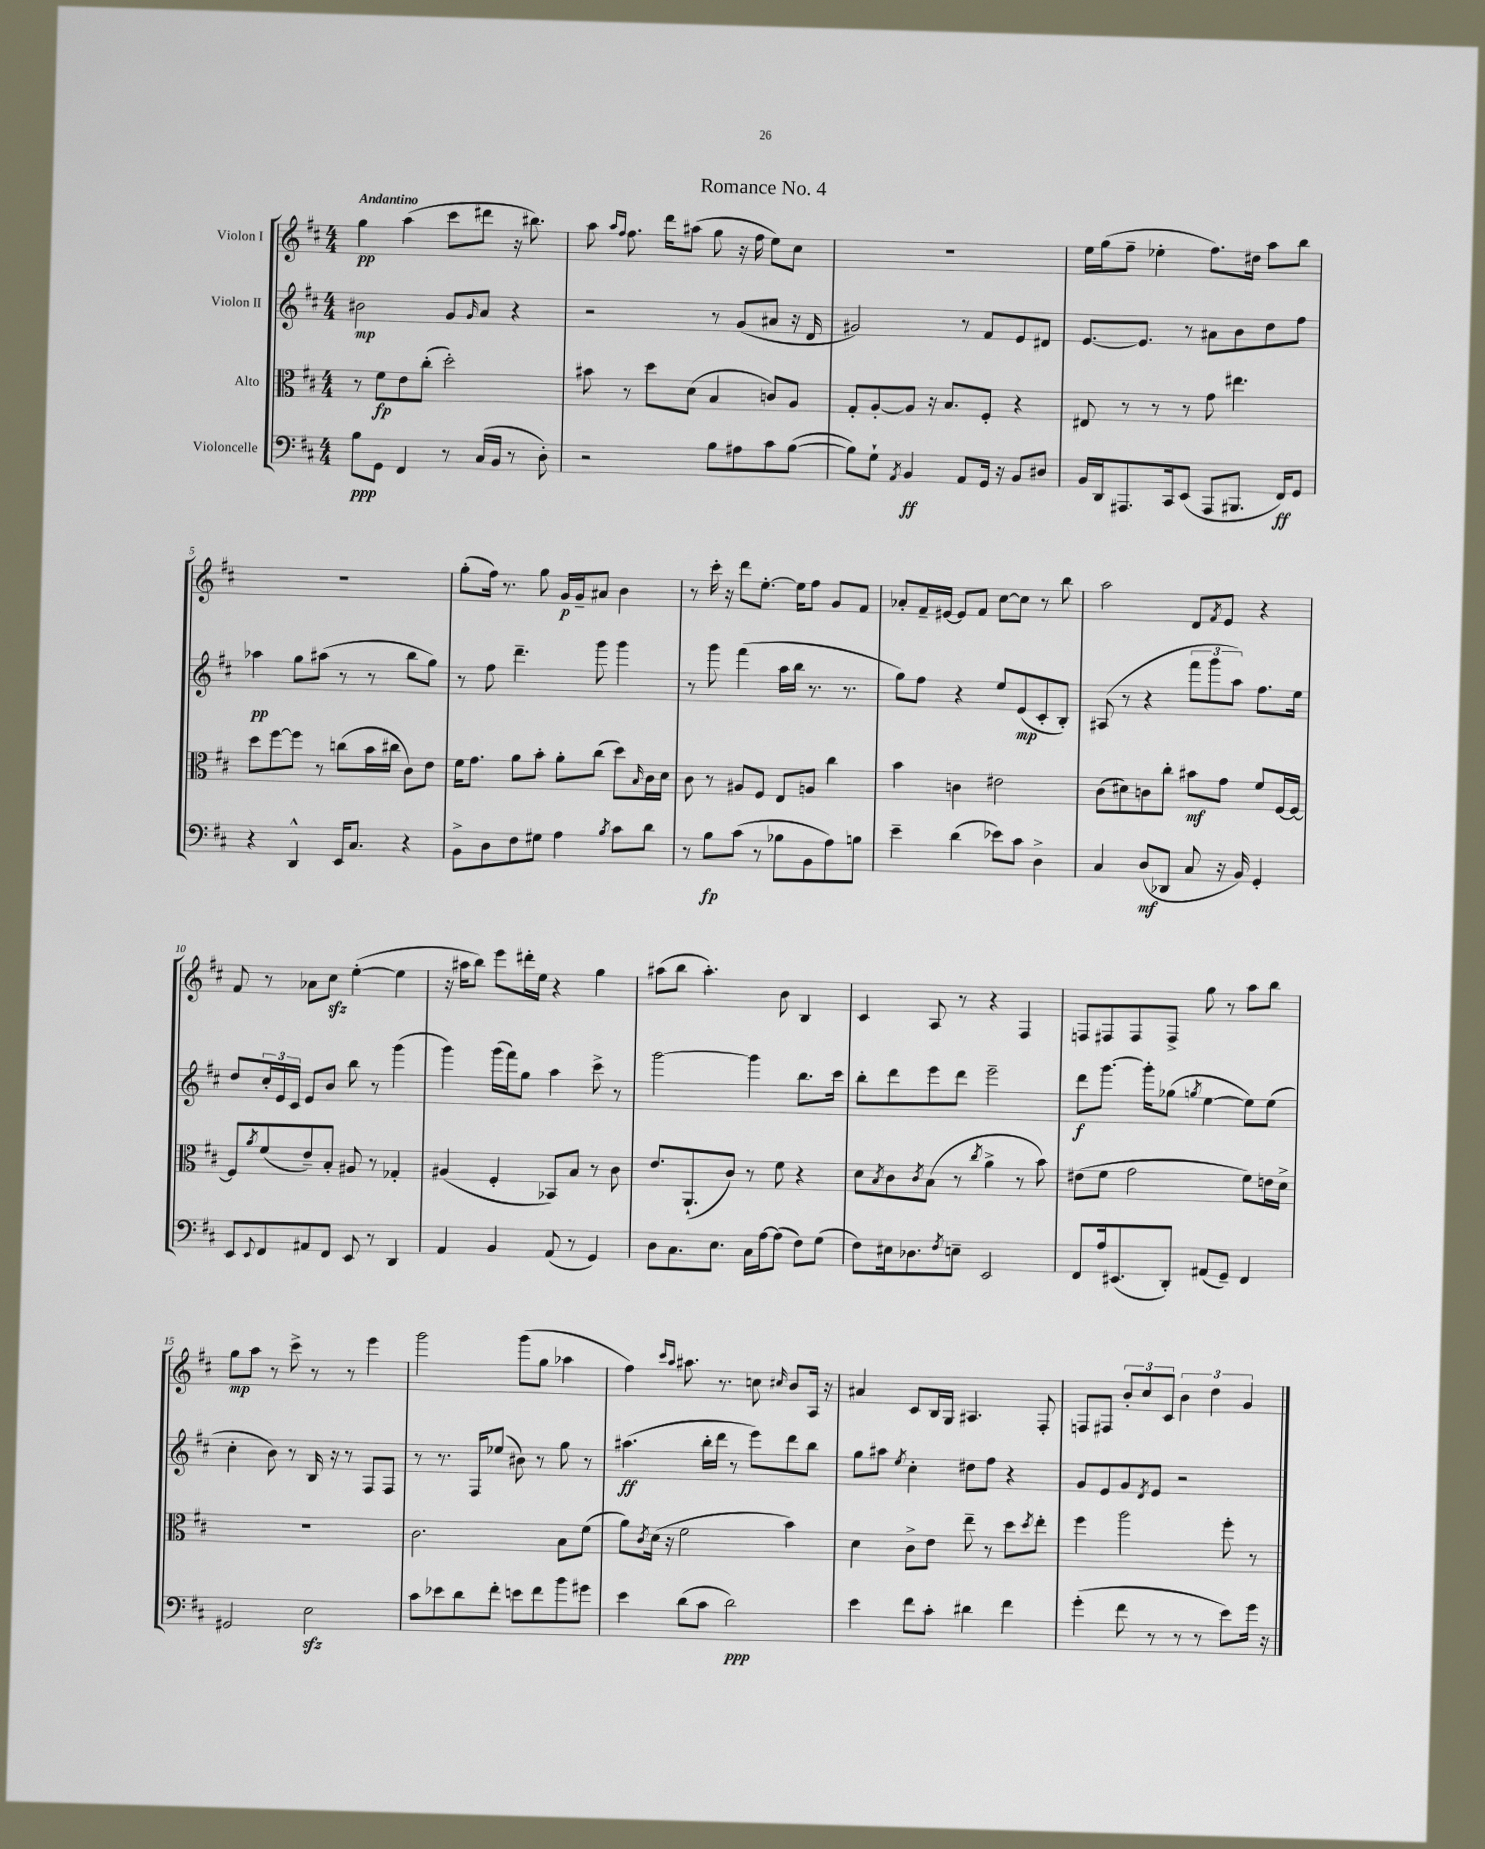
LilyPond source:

\header { title = "Romance No. 4" }
<<
\new StaffGroup <<
\new Staff = "s0" \with { instrumentName = "Violon I" } {
    \clef treble \key d \major \numericTimeSignature \time 4/4 \tempo "Andantino"
    g''4\pp a''4( cis'''8 dis'''8 r16 bis''8.) |
    a''8 \grace { a''16 fis''16 } fis''8. d'''16 ais''8( g''8 r16 fis''16 e''8) cis''8 |
    R1 |
    e''16 g''16( fis''8-- ees''4-. fis''8.) dis''16 a''8 b''8 |
    R1 |
    g''8-.( fis''16) r8. g''8 g'16\p g'16-- ais'8 b'4 |
    r8 cis'''16-. r16 d'''8 e''8.~-. e''16 fis''8 g'8 fis'8 |
    aes'8-. fis'16-- eis'16~ eis'8 fis'8 cis''8~ cis''8 r8 b''8 |
    a''2 d'8 \acciaccatura { fis'8 } e'8 r4 |
    fis'8 r8 aes'8 cis''8\sfz e''4~-.( e''4 |
    r16 ais''16 b''8) e'''8 dis'''16-. e''16 r4 g''4 |
    ais''8( b''8 ais''4.-.) b'8 b4 |
    cis'4 a8 r8 r4 fis4 |
    f8 fis8 fis8 fis8-> g''8 r8 a''8 b''8 |
    g''8\mp a''8 r8 cis'''8-> r8 r8 e'''4 |
    g'''2 g'''8( g''8 aes''4 |
    fis''4) \grace { cis'''16 a''16 } ais''8. r8. c''8 \grace { cis''16 } b'8 a16 r16 |
    ais'4 cis'8 b16 g16 ais4. fis8-. |
    f8 fis8 \tuplet 3/2 { b'8-. cis''8 cis'8 } \tuplet 3/2 { b'4 d''4 g'4 } \bar "|." |
}
\new Staff = "s1" \with { instrumentName = "Violon II" } {
    \clef treble \key d \major \numericTimeSignature \time 4/4
    bis'2\mp g'8 \grace { g'16 } a'8 r4 |
    r2 r8 g'8( ais'8 r16 d'16 |
    gis'2) r8 fis'8 e'8 dis'8 |
    e'8.~ e'8. r8 ais'8 b'8 d''8 fis''8 |
    aes''4\pp g''8 ais''8( r8 r8 b''8 g''8) |
    r8 fis''8 d'''4.-- g'''8 g'''4 |
    r8 g'''8 fis'''4( a''16 b''16 r8. r8. |
    g''8) fis''8 r4 e''8 e'8\mp( cis'8-. b8-.) |
    ais8( r8 r4 \tuplet 3/2 { fis'''8 g'''8 a''8) } fis''8. e''16 |
    d''8 \tuplet 3/2 { cis''16-. e'16 cis'16 } e'8 b'8 b''8 r8 g'''4( |
    g'''4) g'''16( fis'''16) g''8 a''4 cis'''8-> r8 |
    g'''2~ g'''4 b''8. cis'''16 |
    b''8-. d'''8 e'''8 d'''8 e'''2-- |
    d'''8\f g'''8.~ g'''16-. ges''8( \acciaccatura { g''8 } e''4~ e''8) e''8( |
    cis''4-. b'8) r8 b16 r16 r8 fis8 fis8 |
    r8 r8. fis16 ees''8( bis'8) r8 g''8 r8 |
    ais''4.\ff( b''16-. d'''16 r8 e'''8) d'''8 b''8 |
    g''8 ais''8 \acciaccatura { e''8 } cis''4-. dis''8 fis''8 r4 |
    g'8 e'8 g'8 \acciaccatura { d'8 } e'8 r2 \bar "|." |
}
\new Staff = "s2" \with { instrumentName = "Alto" } {
    \clef alto \key d \major \numericTimeSignature \time 4/4
    r8 fis'8\fp e'8 cis''8-.( d''2-.) |
    bis'8 r8 d''8 d'8( b4 c'8) a8 |
    g8-. a8~-. a8 r16 b8. fis8-. r4 |
    eis8 r8 r8 r8 g'8 eis''4. |
    d''8 fis''8~ fis''8 r8 c''8( b'16 cis''16 cis'8) e'8 |
    fis'16 g'8. a'8 b'8-. a'8-. cis''8( d''8) \grace { b16 } cis'16 d'16 |
    cis'8 r8 ais8 fis8 e8 a8 cis''4 |
    b'4 c'4 eis'2 |
    cis'8( dis'8) c'8 cis''8-. bis'8\mf g'8 fis'8 fis16~ fis16~ |
    fis8 \acciaccatura { a'8 } fis'8( e'8--) b8-. ais8 r8 ges4-. |
    ais4( fis4-. bes,8) b8 r8 cis'8 |
    e'8. a,8.-!( cis'8) r8 fis'8 r4 |
    d'8 \acciaccatura { b8 } cis'8 \acciaccatura { cis'8 } b8( r8 \acciaccatura { cis''8 } a'4-> r8 b'8) |
    eis'8( fis'8 g'2 fis'8) e'16 d'16-> |
    R1 |
    cis'2. b8 fis'8( |
    a'8) \acciaccatura { cis'8 } d'16( r16 fis'2 b'4) |
    d'4 cis'8-> e'8 e''8-- r8 d''8 \acciaccatura { d''8 } e''8-. |
    fis''4 a''2 fis''8-. r8 \bar "|." |
}
\new Staff = "s3" \with { instrumentName = "Violoncelle" } {
    \clef bass \key d \major \numericTimeSignature \time 4/4
    b8\ppp g,8 fis,4 r8 cis16( b,16 r8 d8-.) |
    r2 b8 ais8 cis'8 b8~( |
    b8) g8-! \acciaccatura { a,8 } b,4\ff a,8 g,16 r16 b,8 dis8 |
    b,16 d,16 ais,,8. cis,16 e,8( ais,,8 bis,,8. fis,16\ff) g,8 |
    r4 d,4-^ e,16 cis8. r4 |
    b,8-> d8 fis8 gis8 a4 \acciaccatura { b8 } cis'8 d'8 |
    r8 b8\fp cis'8( r8 bes8 b,8 a8) b8 |
    e'4-- d'4( ees'8) cis'8 d4-> |
    cis4 d8\mf( des,8 cis8 r16 b,16) g,4-. |
    e,8 \appoggiatura { e,8 } fis,8 ais,8 fis,8 e,8 r8 d,4 |
    a,4 b,4 a,8( r8 g,4) |
    d8 cis8. e8. cis16 a16~ a8( fis8) g8( |
    fis8) eis16 des8. \acciaccatura { fis8 } e8-- e,2 |
    fis,8 a16 eis,8.( d,8-.) ais,8( g,8--) fis,4 |
    gis,2 e2\sfz |
    cis'8 ees'8 d'8 fis'8-. e'8 fis'8 b'8 gis'8 |
    e'4 d'8( cis'8 d'2\ppp) |
    e'4 fis'8 cis'8-. dis'4 fis'4 |
    g'4-.( fis'8 r8 r8 r8 e'8) g'16 r16 \bar "|." |
}
>>
>>
